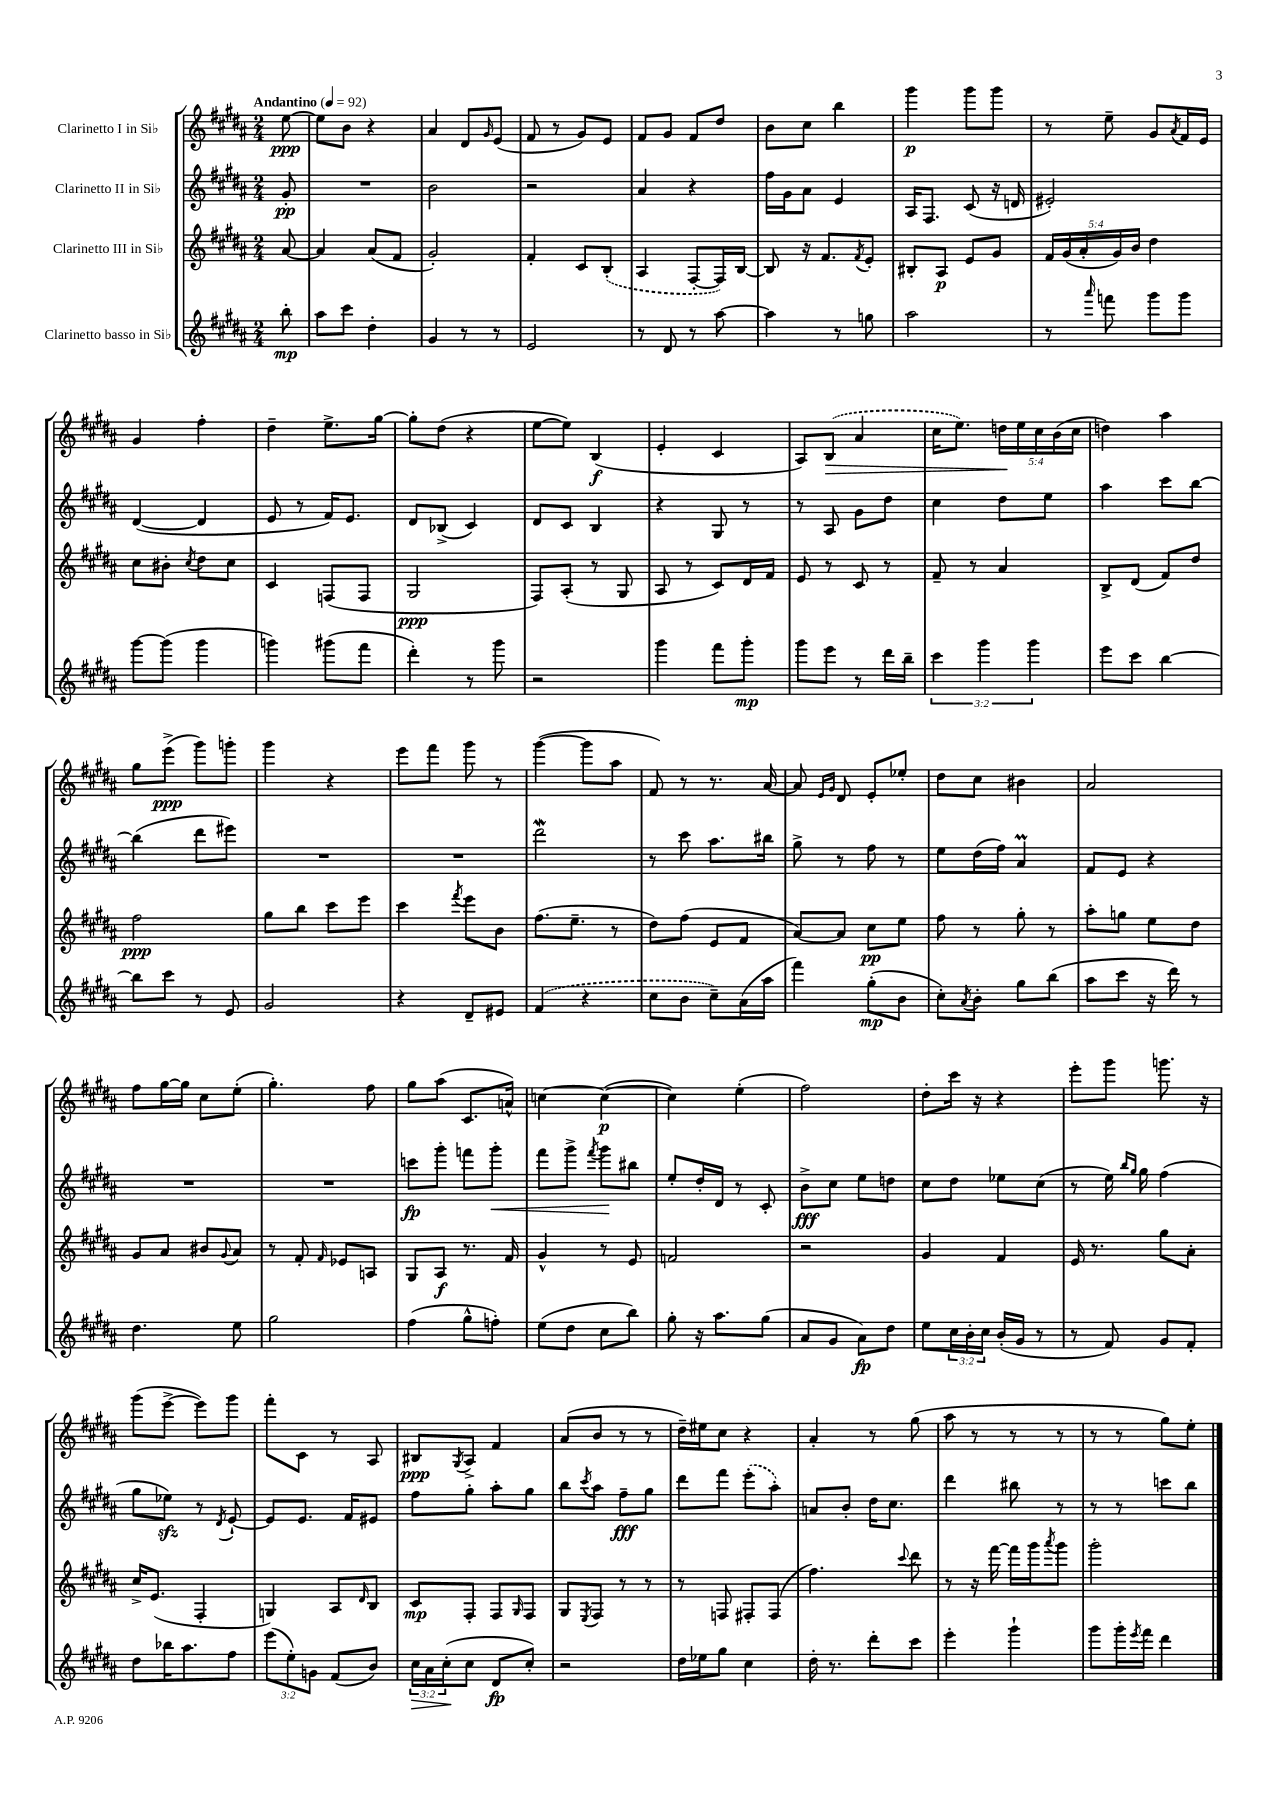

**kern	**dynam	**kern	**dynam	**kern	**dynam	**kern	**dynam
*part4	*part4	*part3	*part3	*part2	*part2	*part1	*part1
*staff4	*staff4	*staff3	*staff3	*staff2	*staff2	*staff1	*staff1
*I"Clarinetto basso in Si♭	*	*I"Clarinetto III in Si♭	*	*I"Clarinetto II in Si♭	*	*I"Clarinetto I in Si♭	*
*clefG2	*	*clefG2	*	*clefG2	*	*clefG2	*
*k[f#c#g#d#a#]	*	*k[f#c#g#d#a#]	*	*k[f#c#g#d#a#]	*	*k[f#c#g#d#a#]	*
*M2/4	*	*M2/4	*	*M2/4	*	*M2/4	*
*MM92	*	*MM92	*	*MM92	*	*MM92	*
=	=	=	=	=	=	=	=
!	!	!	!	!	!	!LO:TX:a:B:t=Andantino	!
8bb'\	mp	[8a#/	.	8g#'/	pp	[8ee\	ppp
=1	=1	=1	=1	=1	=1	=1	=1
8aa#\L	.	4a#/]	.	2r	.	8ee\L]	.
8ccc#\J	.	.	.	.	.	8b\J	.
4dd#'\	.	(8a#/L	.	.	.	4r	.
.	.	8f#/J	.	.	.	.	.
=2	=2	=2	=2	=2	=2	=2	=2
4g#/	.	2g#'/)	.	2b\	.	4a#/	.
8r	.	.	.	.	.	8d#/L	.
.	.	.	.	.	.	16qqg#/	.
8r	.	.	.	.	.	(8e/J	.
=3	=3	=3	=3	=3	=3	=3	=3
2e/	.	4f#'/	.	2r	.	8f#/	.
.	.	.	.	.	.	8r	.
.	.	8c#/L	.	.	.	8g#/L)	.
.	.	(8B'/J	.	.	.	8e/J	.
=4	=4	=4	=4	=4	=4	=4	=4
8r	.	4A#/	.	4a#/	.	8f#/L	.
8d#/	.	.	.	.	.	8g#/J	.
8r	.	[8F#'/L	.	4r	.	8f#/L	.
[8aa#\	.	16F#/L])	.	.	.	8dd#/J	.
.	.	[16B/JJ	.	.	.	.	.
=5	=5	=5	=5	=5	=5	=5	=5
4aa#\]	.	8B/]	.	16ff#\LL	.	8b\L	.
.	.	.	.	16g#\J	.	.	.
.	.	16r	.	8a#\J	.	8cc#\J	.
.	.	8.f#/L	.	.	.	.	.
8r	.	.	.	4e/	.	4bb\	.
.	.	8qf#/	.	.	.	.	.
8ggn\	.	8e'/J	.	.	.	.	.
=6	=6	=6	=6	=6	=6	=6	=6
2aa#\	.	8B#X'/L	.	16A#/KL	.	4ggg#\	p
.	.	.	.	8.F#/J	.	.	.
.	.	8A#/J	p	.	.	.	.
.	.	8e/L	.	(8c#/	.	8ggg#\L	.
.	.	8g#/J	.	16r	.	8ggg#\J	.
.	.	.	.	16dn/	.	.	.
=7	=7	=7	=7	=7	=7	=7	=7
8r	.	20f#/LL	.	2e#X'/)	.	8r	.
.	.	(20g#/	.	.	.	.	.
.	.	20a#'/	.	.	.	.	.
16qqaaa#/	.	.	.	.	.	.	.
8fffn\	.	.	.	.	.	8ee~\	.
.	.	20g#/)	.	.	.	.	.
.	.	20b/JJ	.	.	.	.	.
8ggg#\L	.	4dd#\	.	.	.	8g#/L	.
.	.	.	.	.	.	8qa#/	.
8ggg#\J	.	.	.	.	.	16f#/L	.
.	.	.	.	.	.	16e/JJ	.
!!LO:LB:g=z
=8	=8	=8	=8	=8	=8	=8	=8
[8ggg#\L	.	8cc#\L	.	([4d#/	.	4g#/	.
(8ggg#\J]	.	8b#X'\J	.	.	.	.	.
.	.	8qcc#/	.	.	.	.	.
4ggg#\	.	8dd#\L	.	4d#/]	.	4ff#'\	.
.	.	8cc#\J	.	.	.	.	.
=9	=9	=9	=9	=9	=9	=9	=9
4gggn\)	.	4c#/	.	8e/	.	4dd#~\	.
.	.	.	.	8r	.	.	.
(8ggg#X\L	.	(8Fn/L	.	16f#/KL)	.	8.ee^\L	.
.	.	.	.	8.e/J	.	.	.
8fff#\J	.	8F/J	.	.	.	.	.
.	.	.	.	.	.	[16gg#\Jk	.
=10	=10	=10	=10	=10	=10	=10	=10
4ddd#'\)	.	2G#/	ppp	8d#/L	.	8gg#'\L]	.
.	.	.	.	(8B-X^/J	.	(8dd#\J	.
8r	.	.	.	4c#/)	.	4r	.
8ggg#\	.	.	.	.	.	.	.
=11	=11	=11	=11	=11	=11	=11	=11
2r	.	8F#/L)	.	8d#/L	.	[8ee\L	.
.	.	(8A#'/J	.	8c#/J	.	8ee\J])	.
.	.	8r	.	4B/	.	(4B/	f
.	.	8G#/	.	.	.	.	.
=12	=12	=12	=12	=12	=12	=12	=12
4ggg#\	.	8A#/	.	4r	.	4e'/	.
.	.	8r	.	.	.	.	.
8fff#\L	.	8c#/L)	.	8G#/	.	4c#/	.
8ggg#'\J	mp	16d#/L	.	8r	.	.	.
.	.	16f#/JJ	.	.	.	.	.
=13	=13	=13	=13	=13	=13	=13	=13
8ggg#\L	.	8e/	.	8r	.	8A#/L)	.
!	!	!	!	!	!	!	!LO:HP:b
8eee\J	.	8r	.	8A#/	.	(8B/J	>
8r	.	8c#/	.	8g#\L	.	4a#/	.
16ddd#\LL	.	8r	.	8dd#\J	.	.	.
16bb~\JJ	.	.	.	.	.	.	.
=14	=14	=14	=14	=14	=14	=14	=14
6ccc#\	.	8f#~/	.	4cc#\	.	16cc#\KL	.
.	.	.	.	.	.	8.ee\J)	.
.	.	8r	.	.	.	.	.
6ggg#\	.	.	.	.	.	.	.
.	.	4a#/	.	8dd#\L	.	20ddn\LL	.
.	.	.	.	.	.	20ee\	]
6ggg#\	.	.	.	.	.	.	.
.	.	.	.	.	.	20cc#\	.
.	.	.	.	8ee\J	.	.	.
.	.	.	.	.	.	(20b\	.
.	.	.	.	.	.	20cc#\JJ	.
=15	=15	=15	=15	=15	=15	=15	=15
8eee\L	.	8B^/L	.	4aa#\	.	4ddn\)	.
8ccc#\J	.	(8d#/J	.	.	.	.	.
[4bb\	.	8f#/L)	.	8ccc#\L	.	4aa#\	.
.	.	8dd#/J	.	[8bb\J	.	.	.
!!LO:LB:g=z
=16	=16	=16	=16	=16	=16	=16	=16
8bb\L]	.	2ff#\	ppp	(4bb\]	.	8gg#\L	.
8ccc#\J	.	.	.	.	.	(8eee^\J	ppp
8r	.	.	.	8ddd#\L	.	8ggg#\L)	.
8e/	.	.	.	8eee#X\J)	.	8gggn'\J	.
=17	=17	=17	=17	=17	=17	=17	=17
2g#/	.	8gg#\L	.	2r	.	4ggg#\	.
.	.	8bb\J	.	.	.	.	.
.	.	8ccc#\L	.	.	.	4r	.
.	.	8eee\J	.	.	.	.	.
=18	=18	=18	=18	=18	=18	=18	=18
4r	.	4ccc#\	.	2r	.	8eee\L	.
.	.	.	.	.	.	8fff#\J	.
.	.	8qfff#/	.	.	.	.	.
8d#~/L	.	8eee\L	.	.	.	8ggg#\	.
8e#X/J	.	8b\J	.	.	.	8r	.
=19	=19	=19	=19	=19	=19	=19	=19
(4f#/	.	(8.ff#\L	.	2ddd#W\	.	([4ggg#\	.
.	.	8.ee~\J	.	.	.	.	.
4r	.	.	.	.	.	8ggg#\L]	.
.	.	8r	.	.	.	8aa#\J	.
=20	=20	=20	=20	=20	=20	=20	=20
8cc#\L	.	8dd#\L)	.	8r	.	8f#/)	.
8b\J	.	(8ff#\J	.	8ccc#\	.	8r	.
8cc#~\L)	.	8e/L	.	8.aa#\L	.	8.r	.
(16a#\L	.	8f#/J	.	.	.	.	.
16aa#\JJ	.	.	.	16bb#X\Jk	.	[16a#/	.
=21	=21	=21	=21	=21	=21	=21	=21
4fff#\)	.	[8a#/L)	.	8gg#^\	.	8a#/]	.
.	.	.	.	.	.	16qqe/LL	.
.	.	.	.	.	.	16qqg#/JJ	.
.	.	8a#/J]	.	8r	.	8d#/	.
(8gg#'\L	mp	8cc#\L	pp	8ff#\	.	8e'/L	.
8b\J	.	8ee\J	.	8r	.	8ee-X'/J	.
=22	=22	=22	=22	=22	=22	=22	=22
8cc#'\L)	.	8ff#\	.	8ee\L	.	8dd#\L	.
8qa#/	.	.	.	.	.	.	.
8b'\J	.	8r	.	(16dd#\L	.	8cc#\J	.
.	.	.	.	16ff#\JJ)	.	.	.
8gg#\L	.	8gg#'\	.	4a#m/	.	4b#X\	.
(8bb\J	.	8r	.	.	.	.	.
=23	=23	=23	=23	=23	=23	=23	=23
8aa#\L	.	8aa#'\L	.	8f#/L	.	2a#/	.
8ccc#\J	.	8ggn\J	.	8e/J	.	.	.
16r	.	8ee\L	.	4r	.	.	.
16ddd#\)	.	.	.	.	.	.	.
8r	.	8dd#\J	.	.	.	.	.
!!LO:LB:g=z
=24	=24	=24	=24	=24	=24	=24	=24
4.dd#\	.	8g#/L	.	2r	.	8ff#\L	.
.	.	8a#/J	.	.	.	[16gg#\L	.
.	.	.	.	.	.	16gg#\JJ]	.
.	.	8b#X/L	.	.	.	8cc#\L	.
.	.	8qqg#/	.	.	.	.	.
8ee\	.	8a#/J	.	.	.	(8ee'\J	.
=25	=25	=25	=25	=25	=25	=25	=25
2gg#\	.	8r	.	2r	.	4.gg#'\)	.
.	.	8f#'/	.	.	.	.	.
.	.	16qqf#/	.	.	.	.	.
.	.	8e-X/L	.	.	.	.	.
.	.	8An/J	.	.	.	8ff#\	.
=26	=26	=26	=26	=26	=26	=26	=26
(4ff#\	.	8G#/L	.	8cccn\L	fp	8gg#\L	.
.	.	8A#/J	f	8ggg#'\J	.	(8aa#\J	.
8gg#^^\L	.	8.r	.	8fffn\L	.	8.c#/L	.
!	!	!	!	!	!LO:HP:b	!	!
8ffn'\J)	.	.	.	8ggg#'\J	<	.	.
.	.	16f#/	.	.	.	16an^^/Jk)	.
=27	=27	=27	=27	=27	=27	=27	=27
(8ee\L	.	4g#^^/	.	8fff#\L	.	[4ccn\	.
8dd#\J	.	.	.	8ggg#^\J	.	.	.
.	.	.	.	8qfff#/	.	.	.
8cc#\L	.	8r	.	8ggg#\L	.	(4cc\_	p
8bb\J)	.	8e/	.	8bb#X\J	[	.	.
=28	=28	=28	=28	=28	=28	=28	=28
8gg#'\	.	2fn/	.	8ee'/L	.	4cc\])	.
16r	.	.	.	16dd#'/L	.	.	.
8.aa#\L	.	.	.	16d#/JJ	.	.	.
.	.	.	.	8r	.	(4ee'\	.
(8gg#\J	.	.	.	8c#'/	.	.	.
=29	=29	=29	=29	=29	=29	=29	=29
8a#/L	.	2r	.	8b^\L	fff	2ff#\)	.
8g#/J	.	.	.	8cc#\J	.	.	.
8a#\L)	fp	.	.	8ee\L	.	.	.
8dd#\J	.	.	.	8ddn\J	.	.	.
=30	=30	=30	=30	=30	=30	=30	=30
8ee\L	.	4g#/	.	8cc#\L	.	8dd#'\L	.
24cc#\L	.	.	.	8dd#\J	.	16ccc#\Jk	.
24b'\	.	.	.	.	.	.	.
.	.	.	.	.	.	16r	.
24cc#\JJ	.	.	.	.	.	.	.
(16b'/LL	.	4f#/	.	8ee-X\L	.	4r	.
16g#/JJ	.	.	.	.	.	.	.
8r	.	.	.	(8cc#\J	.	.	.
=31	=31	=31	=31	=31	=31	=31	=31
8r	.	16e/	.	8r	.	8eee'\L	.
.	.	8.r	.	.	.	.	.
8f#/)	.	.	.	16ee\)	.	8ggg#\J	.
.	.	.	.	16qqbb/LL	.	.	.
.	.	.	.	16qqgg#/JJ	.	.	.
.	.	.	.	16gg#\	.	.	.
8g#/L	.	8gg#\L	.	(4ff#\	.	8.gggn\	.
8f#'/J	.	8a#'\J	.	.	.	.	.
.	.	.	.	.	.	16r	.
!!LO:LB:g=z
=32	=32	=32	=32	=32	=32	=32	=32
8dd#\L	.	16cc#^/KL	.	8gg#\L	.	(8ggg#\L	.
.	.	(8.e/J	.	.	.	.	.
16bb-X\K	.	.	.	8ee-Xzz\J)	.	[8eee^\J	.
8.aa#\	.	.	.	.	.	.	.
.	.	4F#'/	.	8r	.	8eee\L])	.
.	.	.	.	8qd#/	.	.	.
8ff#\J	.	.	.	[8e`/	.	8ggg#\J	.
=33	=33	=33	=33	=33	=33	=33	=33
(12eee\L	.	4Gn/)	.	8e/L]	.	8fff#'\L	.
12ee'\)	.	.	.	.	.	.	.
.	.	.	.	8.e/J	.	8c#\J	.
12gn\J	.	.	.	.	.	.	.
(8f#/L	.	8A#/L	.	.	.	8r	.
.	.	.	.	16f#/KL	.	.	.
.	.	16qqd#/	.	.	.	.	.
8b/J)	.	8B/J	.	8e#X/J	.	8A#/	.
=34	=34	=34	=34	=34	=34	=34	=34
!	!LO:HP:b	!	!	!	!	!	!
24cc#\LL	>	8c#/L	mp	8ff#\L	.	8B#X/L	ppp
24a#\	.	.	.	.	.	.	.
(24cc#'\J	.	.	.	.	.	.	.
.	.	.	.	.	.	8qG#/	.
8cc#\J	]	8F#'/J	.	8gg#'\J	.	8A#^/J	.
8d#/L	fp	8F#/L	.	8aa#'\L	.	4f#/	.
.	.	16qqG#/	.	.	.	.	.
8cc#'/J)	.	8F#/J	.	8gg#\J	.	.	.
=35	=35	=35	=35	=35	=35	=35	=35
2r	.	8G#/L	.	8bb\L	.	(8a#/L	.
.	.	8qE/	.	8qccc#/	.	.	.
.	.	8F#/J	.	8aa#\J	.	8b/J	.
.	.	8r	.	8ff#~\L	fff	8r	.
.	.	8r	.	8gg#\J	.	8r	.
=36	=36	=36	=36	=36	=36	=36	=36
16dd#\LL	.	8r	.	8ddd#\L	.	16dd#~\LL)	.
16ee-X\J	.	.	.	.	.	16ee#X\J	.
8gg#\J	.	8Fn/	.	8fff#\J	.	8cc#\J	.
4cc#\	.	8F#X'/L	.	(8eee'\L	.	4r	.
.	.	(8F#/J	.	8aa#'\J)	.	.	.
=37	=37	=37	=37	=37	=37	=37	=37
16dd#'\	.	4.ff#\)	.	8an/L	.	4a#'/	.
8.r	.	.	.	.	.	.	.
.	.	.	.	8b'/J	.	.	.
8ddd#'\L	.	.	.	16dd#\KL	.	8r	.
.	.	.	.	8.cc#\J	.	.	.
.	.	8qqccc#/	.	.	.	.	.
8ccc#\J	.	8ddd#\	.	.	.	(8gg#\	.
=38	=38	=38	=38	=38	=38	=38	=38
4eee'\	.	8r	.	4ddd#\	.	8aa#\	.
.	.	16r	.	.	.	8r	.
.	.	[16fff#\	.	.	.	.	.
4ggg#`\	.	16fff#\LL]	.	8bb#X\	.	8r	.
.	.	16ggg#\J	.	.	.	.	.
.	.	8qaaa#/	.	.	.	.	.
.	.	8ggg#\J	.	8r	.	8r	.
=39	=39	=39	=39	=39	=39	=39	=39
8ggg#\L	.	2ggg#'\	.	8r	.	8r	.
16ggg#'\L	.	.	.	8r	.	8r	.
8qeee/	.	.	.	.	.	.	.
16fff#\JJ	.	.	.	.	.	.	.
4ddd#\	.	.	.	8cccn\L	.	8gg#\L)	.
.	.	.	.	8bb\J	.	8ee'\J	.
==	==	==	==	==	==	==	==
*-	*-	*-	*-	*-	*-	*-	*-
